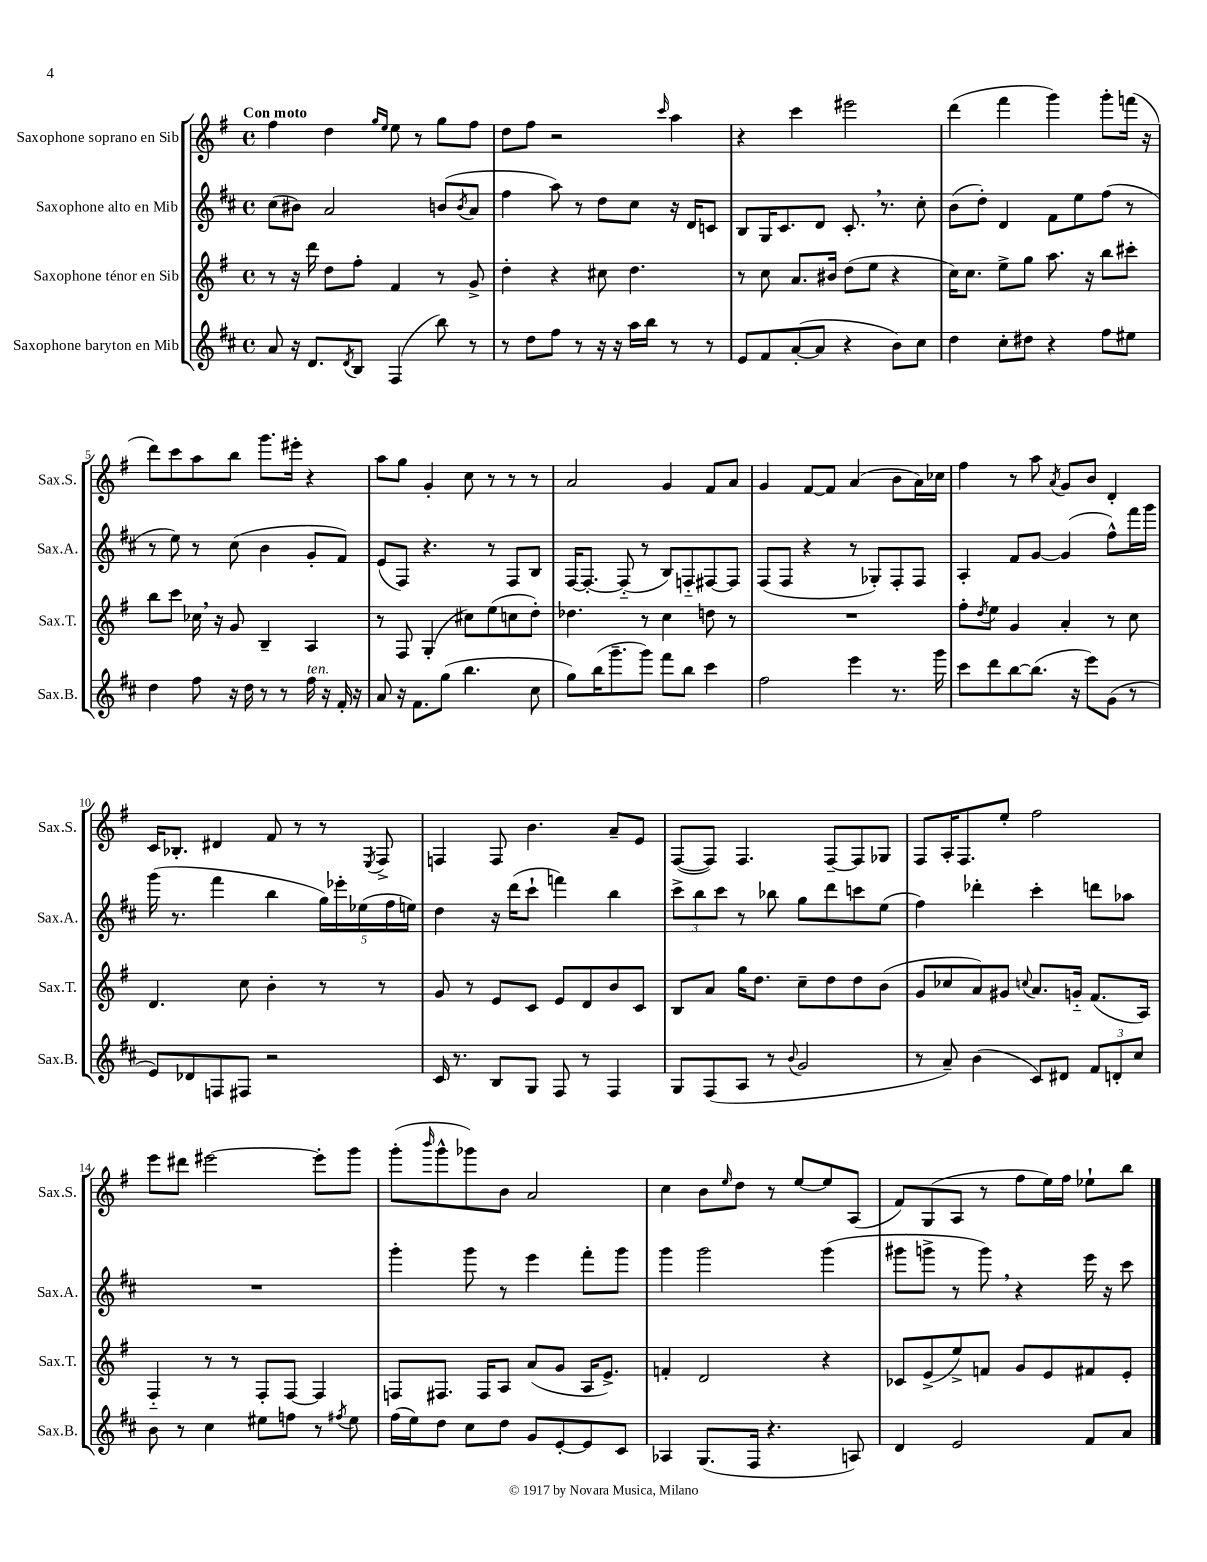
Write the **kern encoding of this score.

**kern	**kern	**kern	**kern
*part4	*part3	*part2	*part1
*staff4	*staff3	*staff2	*staff1
*I"Saxophone baryton en Mib	*I"Saxophone ténor en Sib	*I"Saxophone alto en Mib	*I"Saxophone soprano en Sib
*I'Sax.B.	*I'Sax.T.	*I'Sax.A.	*I'Sax.S.
*clefG2	*clefG2	*clefG2	*clefG2
*k[f#c#]	*k[f#]	*k[f#c#]	*k[f#]
*M4/4	*M4/4	*M4/4	*M4/4
*met(c)	*met(c)	*met(c)	*met(c)
=1	=1	=1	=1
!	!	!	!LO:TX:a:B:t=Con moto
8a/	8r	(8cc#\L	4ff#\
16r	16r	8b#X\J)	.
8.d/L	16ddd\	.	.
.	8dd\L	2a/	4dd\
8qd/	.	.	.
8B/J	8ff#'\J	.	.
.	.	.	16qqgg/LL
.	.	.	16qqee/JJ
(4F#/	4f#/	.	8ee\
.	.	.	8r
8bb\)	8r	(8bn/L	8gg\L
.	.	8qb/	.
8r	8g^/	8a/J	8ff#\J
=2	=2	=2	=2
8r	4dd'\	4ff#\	8dd\L
8dd\L	.	.	8ff#\J
8ff#\J	4r	8aa\)	2r
8r	.	8r	.
16r	8cc#X\	8dd\L	.
16r	.	.	.
16aa\LL	4.dd\	8cc#\J	.
16bb\JJ	.	.	.
.	.	.	16qqccc/
8r	.	16r	4aa\
.	.	16d/KL	.
8r	.	8cn/J	.
=3	=3	=3	=3
8e/L	8r	8B/L	4r
8f#/	8cc\	16G/K	.
.	.	8.c#/	.
([8a'/	8.a/L	.	4ccc\
8a/J]	.	8d/J	.
.	16b#X/Jk	.	.
4r	(8dd\L	8.c#',/	2eee#X\
.	8ee\J	.	.
.	.	8.r	.
8b\L)	4r	.	.
8cc#\J	.	8cc#'\	.
=4	=4	=4	=4
4dd\	16cc\KL)	(8b\L	(4ddd\
.	8.cc\J	.	.
.	.	8dd'\J)	.
8cc#'\L	8ee^\L	4d/	4fff#\
8dd#X\J	8gg\J	.	.
4r	8.aa\	8f#\L	4ggg\)
.	.	8ee\	.
.	16r	.	.
8ff#\L	8bb\L	(8ff#\J	8ggg'\L
8ee#X\J	8ccc#X'\J	8r	(16fffn\Jk
.	.	.	16r
!!LO:LB:g=z
=5	=5	=5	=5
4dd\	8bb\L	8r	8ddd\L)
.	8ccc\J	8ee\)	8ccc\
8ff#\	16cc-X,\	8r	8aa\
.	16r	.	.
16r	8g/	(8cc#\	8bb\J
16dd\	.	.	.
8r	4B~/	4b\	8.ggg\L
8r	.	.	.
.	.	.	16eee#X'\Jk
!LO:TX:a:i:t=ten.	!	!	!
16ff#\	4A/	8g'/L	4r
16r	.	.	.
16f#'/	.	8f#/J)	.
16r	.	.	.
=6	=6	=6	=6
8a/	8r	(8e/L	8aa\L
16r	8F#/	8F#/J)	8gg\J
8.f#\L	.	.	.
.	(4G'/	4.r	4g'/
(8gg\J	.	.	.
4.bb\	8cc#X\L)	.	8cc\
.	(8ee\	8r	8r
.	8ccn\	8F#/L	8r
8cc#\	8dd'\J)	8B/J	8r
=7	=7	=7	=7
8gg\L)	4.dd-X\	[16F#/KL	2a/
.	.	8.F#'/J_	.
(16bb\K	.	.	.
8.ggg~\	.	.	.
.	.	(8F#/]	.
8ggg\J)	8r	8r	.
8fff#\L	4cc\	8B/L)	4g/
8bb\J	.	8Fn/	.
4ccc#\	8ddn\	[8F#X/	8f#/L
.	8r	8F#/J]	8a/J
=8	=8	=8	=8
2ff#\	1r	(8F#/L	4g/
.	.	8F#/J	.
.	.	4r	[8f#/L
.	.	.	8f#/J]
4eee\	.	8r	(4a/
.	.	8G-X'/L)	.
8.r	.	8F#'/	8b\L
.	.	8F#/J	16a\L)
16ggg\	.	.	16cc-X\JJ
=9	=9	=9	=9
8ccc#\L	8ff#'\L	4A'/	4ff#\
.	8qdd/	.	.
8ddd\	8ee\J	.	.
[8bb\	4g/	8f#/L	8r
(8.bb\J]	.	[8g/J	8aa\
.	.	.	8qa/
.	4a'/	(4g/]	8g/L
16r	.	.	.
8eee\L)	.	.	8b/J
(8g\J	8r	8ff#^^\L)	4d'/
8r	8cc\	16fff#\L	.
.	.	16ggg\JJ	.
!!LO:LB:g=z
=10	=10	=10	=10
8e/L)	4.d/	(16ggg\	16c/KL
.	.	8.r	8.B-X'/J
8d-X/	.	.	.
8Fn/	.	4fff#\	4d#X/
8F#X/J	8cc\	.	.
2r	4b'\	4bb\	8f#/
.	.	.	8r
.	8r	20gg\LL)	8r
.	.	20eee-X'\	.
.	.	(20ee-X\	.
.	.	.	8qE/
.	8r	.	8F#^/
.	.	20ff#\	.
.	.	20een\JJ)	.
=11	=11	=11	=11
16c#/	8g/	4dd\	4Fn/
8.r	.	.	.
.	8r	.	.
8B/L	8e/L	16r	8F/
.	.	(16ddd\KL	.
8G/J	8c/J	8ccc#`\J	4.b\
8F#/	8e/L	4fffn\)	.
8r	8d/	.	.
4F#/	8b/	4bb\	8a~/L
.	8c/J	.	8e/J
=12	=12	=12	=12
8G/L	8B/L	12ccc#^\L	([8F#/L
.	.	12bb\	.
(8F#/	8a/J	.	8F#/J])
.	.	12ccc#\J	.
8A/J	16gg\KL	8r	4.F#/
.	8.dd\J	.	.
8r	.	8bb-X\	.
8qqb/	.	.	.
2g/	8cc~\L	8gg\L	.
.	8dd\	8ddd\	[8F#~/L
.	8dd\	8cccn\	8F#/]
.	(8b\J	(8ee\J	8G-X/J
=13	=13	=13	=13
8r	8g/L	4ff#\)	8F#/L
8a~/)	8cc-X/	.	16A'/K
.	.	.	8.F#/
(4b\	8a/)	4ddd-X'\	.
.	8g#X/J	.	8ee'/J
.	8qqccn/	.	.
8c#/L)	8.a/L	4ccc#'\	2ff#\
8d#X/J	.	.	.
.	16gn/Jk	.	.
12f#/L	(8.f#/L	8dddn\L	.
12dn'/	.	.	.
.	.	8aa-X\J	.
12cc#/J	.	.	.
.	16A/Jk)	.	.
!!LO:LB:g=z
=14	=14	=14	=14
8b\	4F#/	1r	8eee\L
8r	.	.	8ddd#X\J
4cc#\	8r	.	[2eee#X\
.	8r	.	.
8ee#X\L	8F#'/L	.	.
8ffn\J	[8F#/J	.	.
8r	4F#/]	.	8eee#'\L]
8qff#X/	.	.	.
8ee#\	.	.	8ggg\J
=15	=15	=15	=15
(16ff#\LL	8Fn/L	4ggg'\	(8ggg'\L
16ee\J)	.	.	.
.	.	.	16qqbbb/
8dd\J	8.F#X/J	.	8ggg^^\
8cc#\L	.	8ggg\	8ggg-X\)
.	16F#/KL	.	.
8dd\J	8A/J	8r	8b\J
8g/L	(8a/L	4eee\	2a/
[8e'/	8g/J	.	.
8e/]	16A/KL	8fff#'\L	.
.	8.e^/J)	.	.
8c#/J	.	8ggg\J	.
=16	=16	=16	=16
4A-X/	4fn'/	4ggg\	4cc\
(8.G/L	2d/	2ggg\	8b\L
.	.	.	16qqee/
.	.	.	8dd\J
16F#/Jk	.	.	.
4.r	.	.	8r
.	.	.	[8ee/L
.	4r	(4ggg\	8ee/]
8An/)	.	.	(8A/J
=17	=17	=17	=17
4d/	8c-X/L	8ggg#X\L	8f#/L)
.	(8e^/	8gggn^\J	(8G/
2e/	8ee^/)	8r	8A/J
.	8fn/J	8ggg,\)	8r
.	8g/L	4r	8ff#\L
.	8e/	.	16ee\L)
.	.	.	16ff#\JJ
8f#/L	8f#X/	16eee\	8ee-X`\L
.	.	16r	.
8a/J	8e'/J	8ccc#\	8bb\J
==	==	==	==
*-	*-	*-	*-
